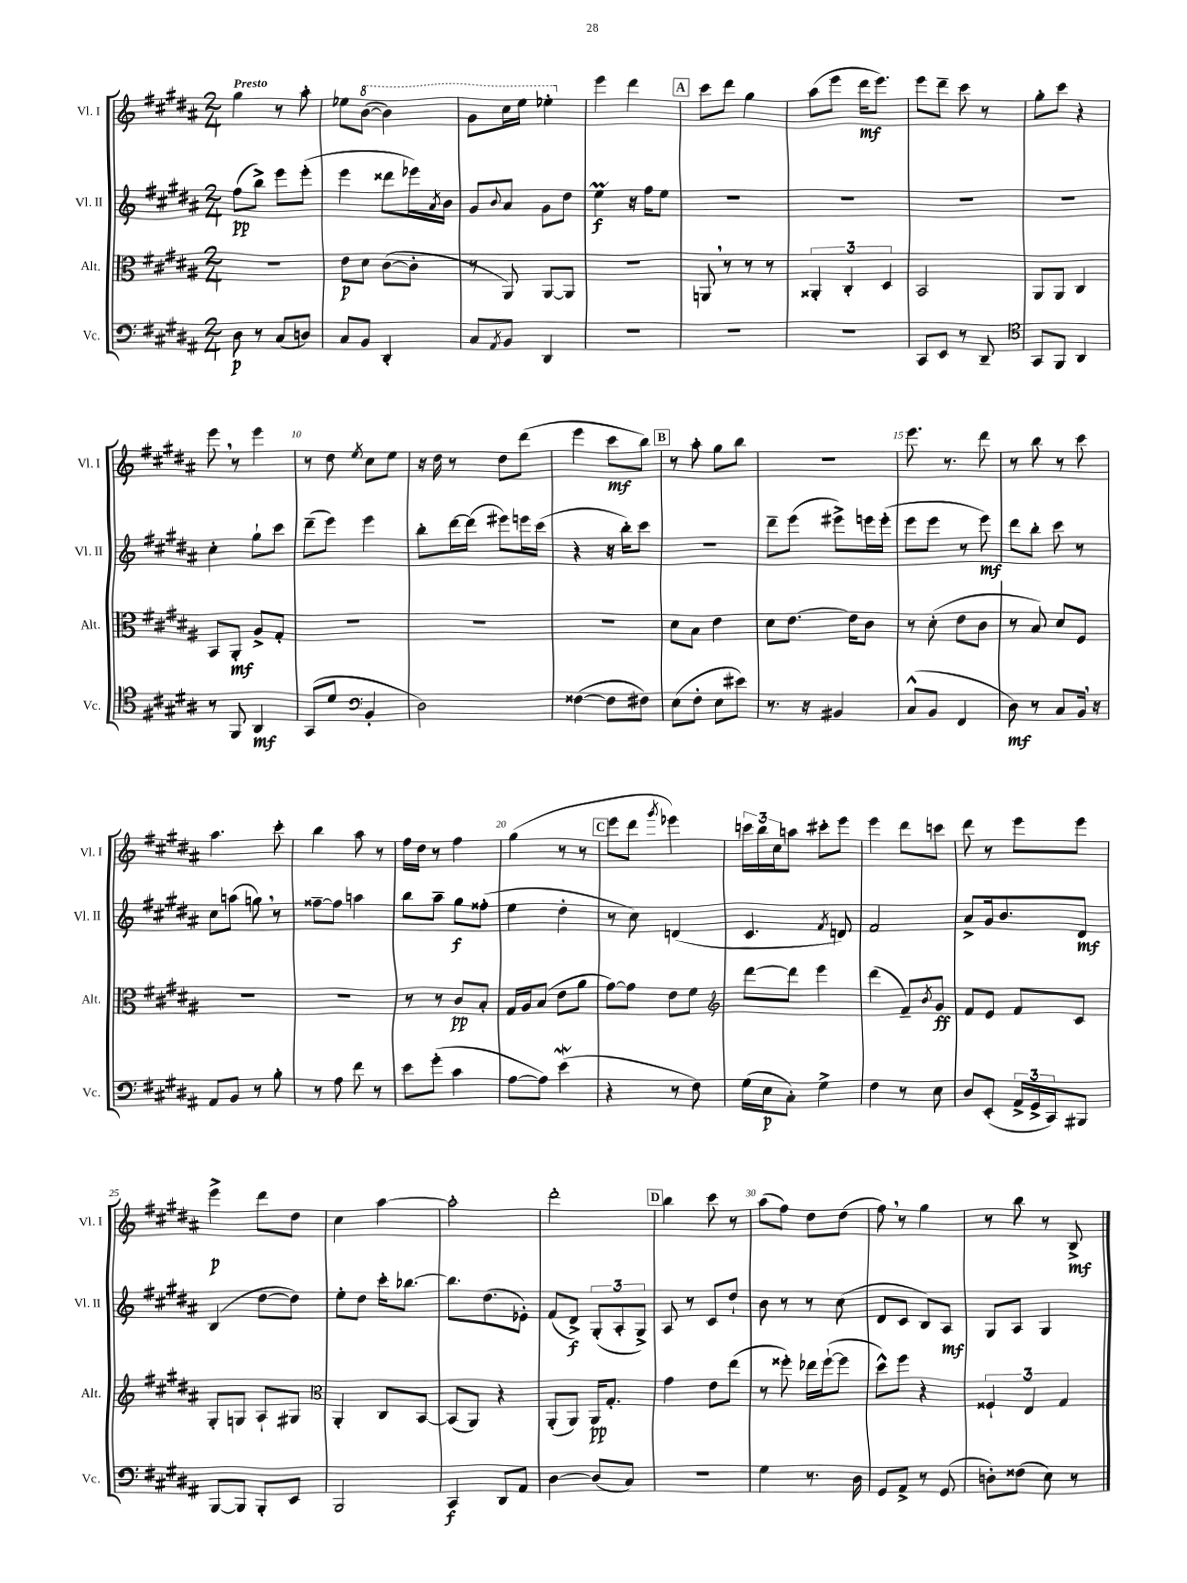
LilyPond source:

<<
\new StaffGroup <<
\new Staff = "s0" \with { instrumentName = "Vl. I" shortInstrumentName = "Vl. I" } {
    \clef treble \key b \major \numericTimeSignature \time 2/4 \tempo "Presto"
    gis''4 r8 ais''8-. |
    ees''8 \ottava #1 b''8~( b''4) |
    gis''8 cis'''16 e'''16 ees'''4-. \ottava #0 |
    e'''4 dis'''4 |
    \mark \markup { \box "A" } cis'''8 dis'''8 gis''4 |
    ais''8( e'''8 dis'''16\mf e'''8.) |
    e'''8 dis'''8-- cis'''8 r8 |
    gis''8-. cis'''8 r4 |
    e'''8 \breathe r8 e'''4 |
    r8 dis''8 \acciaccatura { e''8 } cis''8 e''8 |
    r16 dis''16 r8 dis''8 dis'''8( |
    e'''4 cis'''8\mf b''8) |
    \mark \markup { \box "B" } r8 ais''8-. gis''8 b''8 |
    R2 |
    e'''8. r8. dis'''8 |
    r8 b''8 r8 cis'''8 |
    ais''4. cis'''8-. |
    b''4 ais''8 r8 |
    fis''16 dis''16 r8 fis''4 |
    gis''4( r8 r8 |
    \mark \markup { \box "C" } e'''8 dis'''8 \acciaccatura { gis'''8 } ees'''4) |
    \tuplet 3/2 { c'''16 b''16 cis''16 } a''8 cis'''8-. e'''8 |
    e'''4 dis'''8 c'''8 |
    dis'''8 r8 e'''8 e'''8 |
    e'''4->\p dis'''8 dis''8 |
    cis''4 ais''4~ |
    ais''2-. |
    dis'''2-. |
    \mark \markup { \box "D" } b''4 cis'''8 r8 |
    ais''8( fis''8) dis''8 dis''8( |
    fis''8) \breathe r8 gis''4 |
    r8 b''8 r8 b8->\mf \bar "|." |
}
\new Staff = "s1" \with { instrumentName = "Vl. II" shortInstrumentName = "Vl. II" } {
    \clef treble \key b \major \numericTimeSignature \time 2/4
    fis''8\pp( b''8->) e'''8 e'''8-.( |
    e'''4 disis'''8 ees'''16) \acciaccatura { ais'8 } b'16 |
    gis'8 \appoggiatura { b'8 } ais'8 gis'8 dis''8 |
    e''4\prall\f r16 fis''16 e''8 |
    \mark \markup { \box "A" } R2 |
    R2 |
    R2 |
    R2 |
    cis''4-. gis''8-! cis'''8 |
    dis'''8--( e'''8) e'''4 |
    b''8-. dis'''16~ dis'''16( eis'''8) e'''16 cis'''16( |
    r4 r16 b''16-.) cis'''8 |
    \mark \markup { \box "B" } r2 |
    dis'''8-- e'''8( eis'''8->) e'''16 e'''16-.( |
    e'''8 e'''8 r8 e'''8\mf) |
    dis'''8 b''8-. cis'''8 r8 |
    cis''8 a''8( g''8) \breathe r8 |
    fisis''8~-- fisis''8 a''4 |
    b''8 ais''8-- gis''8\f fisis''8-.( |
    e''4 dis''4-. |
    \mark \markup { \box "C" } r8 cis''8) d'4( |
    cis'4. \acciaccatura { fis'8 } d'8) |
    fis'2 |
    ais'8-> gis'16 b'8. dis'8\mf |
    b4( dis''8~ dis''8) |
    e''8-. dis''8 cis'''16-. bes''8.~ |
    bes''8. dis''8.( ees'8-.) |
    fis'8( dis'8->\f) \tuplet 3/2 { gis8-.( ais8-. gis8->) } |
    \mark \markup { \box "D" } ais8 r8 cis'8 dis''8-! |
    b'8 r8 r8 cis''8( |
    dis'8 cis'8 b8) ais8\mf |
    gis8 ais8 gis4 \bar "|." |
}
\new Staff = "s2" \with { instrumentName = "Alt." shortInstrumentName = "Alt." } {
    \clef alto \key b \major \numericTimeSignature \time 2/4
    r2 |
    e'8\p dis'8 cis'8~( cis'8-. |
    r8 ais,8) ais,8~ ais,8 |
    r2 |
    \mark \markup { \box "A" } a,8 \breathe r8 r8 r8 |
    \tuplet 3/2 { aisis,4-. cis4-. dis4 } |
    b,2 |
    ais,8 ais,8 cis4 |
    b,8 ais,8-.\mf ais8-> gis8-. |
    R2 |
    R2 |
    R2 |
    \mark \markup { \box "B" } dis'8 b8 e'4 |
    dis'8 e'8.~ e'16 cis'8 |
    r8 dis'8-.( e'8 cis'8 |
    r8 b8) dis'8 fis8 |
    R2 |
    R2 |
    r8 r8 cis'8\pp b8-. |
    gis16 ais16 b8( e'8 ais'8 |
    \mark \markup { \box "C" } gis'8~) gis'8 e'8 fis'8 |
    \clef treble dis'''8~ dis'''8 e'''4 |
    dis'''4( fis'8--) \acciaccatura { b'8 } gis'8\ff |
    fis'8 e'8 fis'8 cis'8 |
    gis8-. g8 ais8-! gis8 |
    \clef alto ais,4-. cis8 b,8~ |
    b,8( ais,8) r4 |
    ais,8-.( ais,8) ais,16\pp gis8.-. |
    \mark \markup { \box "D" } gis'4 e'8 e''8( |
    r8 fisis''8-.) ees''16 fisis''16~-!( fisis''8 |
    dis''8-^) fis''8 r4 |
    \tuplet 3/2 { fisis4-! e4 gis4 } \bar "|." |
}
\new Staff = "s3" \with { instrumentName = "Vc." shortInstrumentName = "Vc." } {
    \clef bass \key b \major \numericTimeSignature \time 2/4
    dis8\p r8 cis8( d8) |
    cis8 b,8 dis,4-. |
    cis8 \acciaccatura { ais,8 } b,8 dis,4 |
    R2 |
    \mark \markup { \box "A" } R2 |
    R2 |
    cis,8 e,8 r8 dis,8-- |
    \clef tenor gis,8 fis,8 ais,4 |
    r8 fis,8 ais,4\mf |
    gis,8( dis'8 \clef bass b,4-. |
    dis2) |
    fisis4~( fisis8 fis8) |
    \mark \markup { \box "B" } e8( fis8-. e8 eis'8) |
    r8. r16 bis,4 |
    cis8-^( b,8 fis,4 |
    dis8\mf) r8 cis8 b,16 \breathe r16 |
    ais,8 b,8 r8 b8-. |
    r8 ais8 fis'8 r8 |
    e'8 gis'8-.( cis'4 |
    ais8~ ais8) e'4\mordent( |
    \mark \markup { \box "C" } r4 r8 fis8) |
    gis16( e16\p cis8-.) gis4-> |
    fis4 r8 e8 |
    dis8 e,8-.( \tuplet 3/2 { ais,16-> gis,16-> cis,16) } bis,,8 |
    b,,8~ b,,8 b,,8-. e,8 |
    b,,2 |
    cis,4\f dis,8 ais,8 |
    dis4~ dis8( cis8) |
    \mark \markup { \box "D" } R2 |
    gis4 r8. dis16 |
    gis,8 ais,8-> r8 gis,8( |
    d8-.) fisis8( e8) r8 \bar "|." |
}
>>
>>
\layout { \context { \Score \override BarNumber.break-visibility = ##(#f #t #t) barNumberVisibility = #(every-nth-bar-number-visible 5) } }
